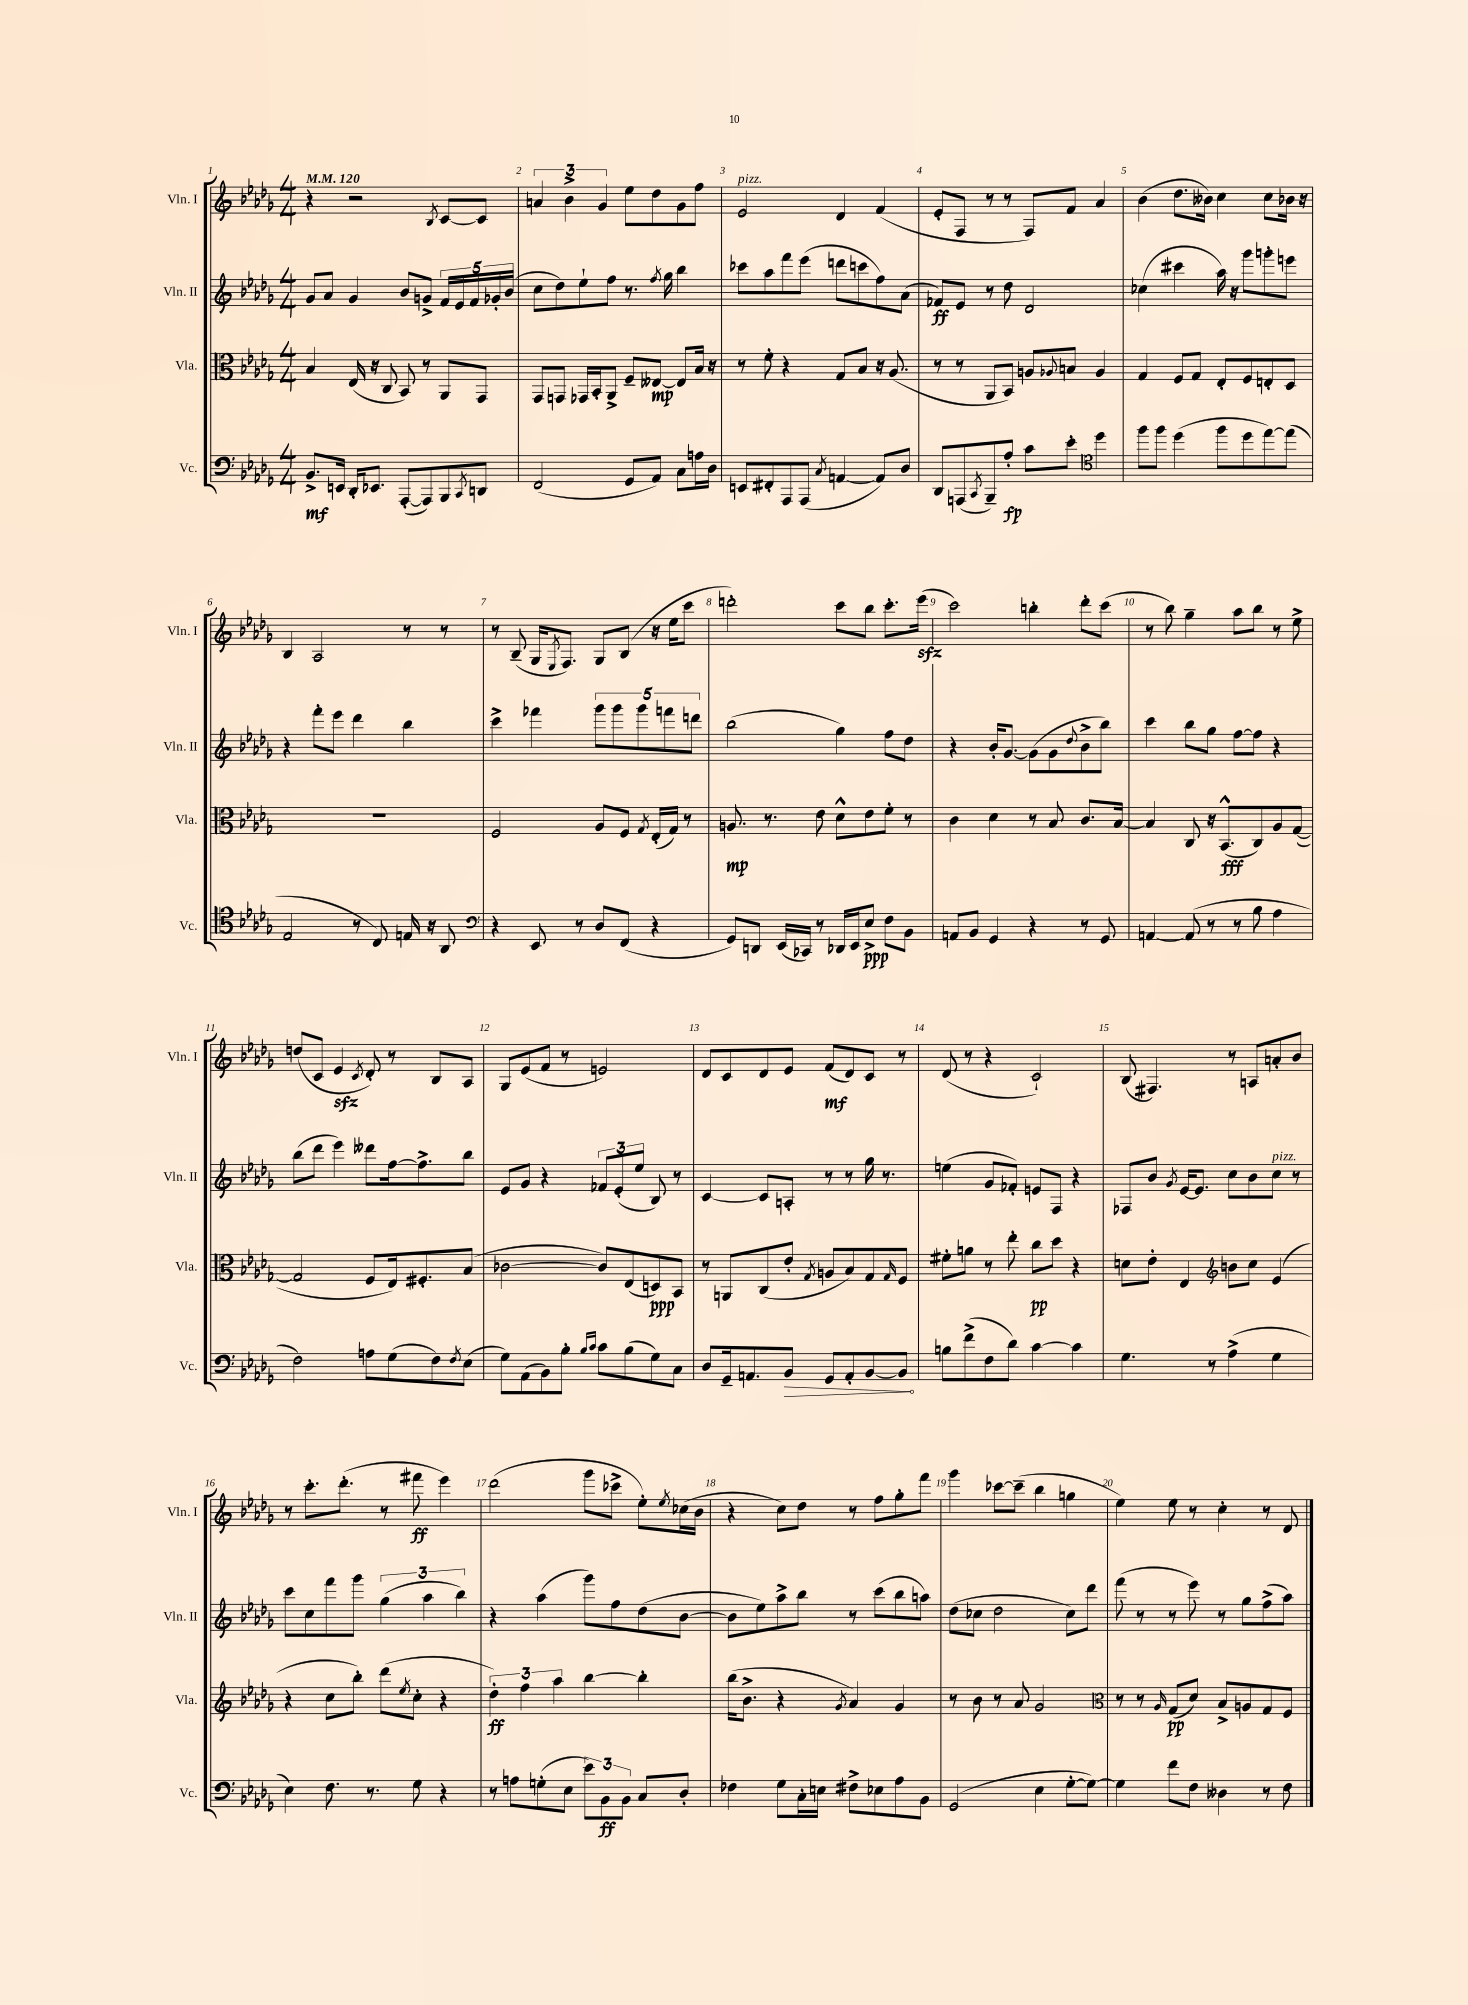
<<
\new StaffGroup <<
\new Staff = "s0" \with { instrumentName = "Vln. I" shortInstrumentName = "Vln. I" } {
    \clef treble \key des \major \numericTimeSignature \time 4/4 \tempo 4 = 120
    r4 r2 \acciaccatura { bes8 } c'8~ c'8 |
    \tuplet 3/2 { a'4 bes'4-> ges'4 } ees''8 des''8 ges'8 f''8 |
    ees'2^\markup { \italic "pizz." } des'4 f'4( |
    ees'8-. f8 r8 r8 f8) f'8 aes'4 |
    bes'4( des''8. beses'16) c''4 c''8 bes'16 r16 |
    bes4 aes2 r8 r8 |
    r8 bes8--( ges16 \acciaccatura { ees8 } f8.) ges8 bes8( r16 ees''16 c'''8 |
    d'''2-.) c'''8 bes''8 c'''8.-. ees'''16\sfz( |
    c'''2) b''4-. des'''8-. c'''8( |
    r8 bes''8) ges''4-- aes''8 bes''8 r8 ees''8-> |
    d''8( c'8 ees'4\sfz \acciaccatura { c'8 } des'8-.) r8 bes8 aes8 |
    ges8 ees'8( f'8 r8 e'2) |
    des'8 c'8 des'8 ees'8 f'8\mf( des'8) c'8 r8 |
    des'8( r8 r4 c'2-!) |
    bes8( fis4.) r8 a8 a'8-. bes'8 |
    r8 c'''8.-. des'''8.-.( r8 fis'''8\ff ees'''4) |
    des'''2( ges'''8 ces'''8-> ees''8-.) \acciaccatura { ees''8 } ces''16( bes'16 |
    r4 c''8) des''8 r8 f''8 ges''8-. f'''8 |
    ges'''4 ces'''8~ ces'''8--( bes''4 g''4 |
    ees''4) ees''8 r8 c''4-. r8 des'8 \bar "|." |
}
\new Staff = "s1" \with { instrumentName = "Vln. II" shortInstrumentName = "Vln. II" } {
    \clef treble \key des \major \numericTimeSignature \time 4/4
    ges'8 aes'8 ges'4 bes'8 g'8-> \tuplet 5/4 { f'16 ees'16 f'16 ges'16-. bes'16( } |
    c''8 des''8) ees''8-! f''8 r8. \acciaccatura { f''8 } ges''16 bes''4 |
    ces'''8 aes''8 f'''8 ees'''8( d'''8 c'''8 f''8) aes'8( |
    fes'8\ff) ees'8 r8 des''8 des'2 |
    ces''4( cis'''4 aes''16) r16 ges'''8 g'''8-. e'''8 |
    r4 f'''8-. ees'''8 des'''4 bes''4 |
    c'''4-> fes'''4 \tuplet 5/4 { ges'''8 ges'''8 ges'''8 f'''8 d'''8 } |
    bes''2( ges''4) f''8 des''8 |
    r4 bes'16-. ges'8.~ ges'8( ges'8 \appoggiatura { des''8 } bes'8-> bes''8) |
    c'''4 bes''8 ges''8 f''8~ f''8 r4 |
    bes''8( des'''8 ees'''4) deses'''8 f''16~ f''8.-> bes''8 |
    ees'8 ges'8 r4 \tuplet 3/2 { fes'8 ees'8-.( ees''8 } bes8) r8 |
    c'4~ c'8 a8-. r8 r8 ges''16 r8. |
    e''4( ges'8 fes'8-.) e'8 f8 r4 |
    fes8 bes'8 \acciaccatura { ges'8 } ees'16~ ees'8. c''8 bes'8 c''8^\markup { \italic "pizz." } r8 |
    c'''8 c''8 f'''8 ges'''8 \tuplet 3/2 { ges''4( aes''4 bes''4) } |
    r4 aes''4( ges'''8) f''8 des''8( bes'8~ |
    bes'8 ees''8) aes''8-> bes''8 r8 c'''8( bes''8 a''8) |
    des''8( ces''8 des''2 ces''8) des'''8 |
    f'''8( r8 r8 ees'''8) r8 ges''8 f''8->( aes''8) \bar "|." |
}
\new Staff = "s2" \with { instrumentName = "Vla." shortInstrumentName = "Vla." } {
    \clef alto \key des \major \numericTimeSignature \time 4/4
    bes4 ees16( r16 c8 bes,8) r8 aes,8 ges,8 |
    ges,8 g,8 ges,16 bes,16-. aes,8-> f8-- eeses8~\mp eeses8 bes16 r16 |
    r8 f'8-. r4 ges8 bes8 r16 aes8.( |
    r8 r8 aes,8 bes,8) a8 \appoggiatura { aes8 } b8 aes4 |
    ges4 f8 ges8 ees8-. f8 e8-. des8 |
    R1 |
    f2 aes8 f8 \acciaccatura { ges8 } ees16-.( ges16) r8 |
    a8.\mp r8. ees'8 des'8-^ ees'8 f'8-. r8 |
    c'4 des'4 r8 bes8 c'8. bes16~ |
    bes4 c8 r16 bes,8.-^\fff( c8) aes8 ges8~( |
    ges2 f8 ees16) fis8.-. bes8( |
    ces'2~ ces'8) ees8( d8\ppp) bes,8 |
    r8 a,8 c8( ees'8-. \acciaccatura { ges8 } a8 bes8) ges8 \grace { ges16 } f8 |
    fis'8-. a'8 r8 ees''8-. c''8\pp des''8 r4 |
    d'8 ees'8-. ees4 \clef treble b'8 c''8 ees'4( |
    r4 c''8 bes''8-.) des'''8( \acciaccatura { ees''8 } c''8-. r4 |
    \tuplet 3/2 { des''4-.\ff) f''4 aes''4 } bes''4~ bes''4-. |
    bes''16( bes'8.-> r4 \acciaccatura { ges'8 } aes'4) ges'4 |
    r8 bes'8 r8 aes'8 ges'2 |
    \clef alto r8 r8 \grace { aes16 } ges8\pp( des'8) bes8-> a8 ges8 f8 \bar "|." |
}
\new Staff = "s3" \with { instrumentName = "Vc." shortInstrumentName = "Vc." } {
    \clef bass \key des \major \numericTimeSignature \time 4/4
    bes,8.->\mf e,16 des,16-. ees,8. aes,,8~-.( aes,,8) bes,,8 \acciaccatura { c,8 } d,8 |
    f,2( ges,8 aes,8) c8 a16 des16 |
    e,8 fis,8-. aes,,8 aes,,8( \acciaccatura { c8 } a,4~ a,8) des8 |
    des,8 a,,8( \acciaccatura { c,8 } bes,,8--) aes8-.\fp c'8 ees'8-. \clef tenor des''4 |
    f''8 f''8 des''4( f''8 des''8 ees''8~) ees''8( |
    ees2 r8 c8) e16 r16 aes,8 |
    \clef bass r4 ees,8 r8 des8 f,8( r4 |
    ges,8) d,8 ees,16( ces,16) r8 des,16 ees,16 ees8->\ppp f8 bes,8 |
    a,8 bes,8 ges,4 r4 r8 ges,8 |
    a,4~ a,8( r8 r8 bes8 aes4 |
    f2) a8 ges8( f8) \acciaccatura { f8 } ees8( |
    ges8) aes,8( bes,8) bes8-. \grace { bes16 c'16 } c'8 bes8( ges8) c8 |
    des8 ges,16-- a,8. \once \override Hairpin.circled-tip = ##t bes,8\> ges,8 a,8-. bes,8~ bes,8\! |
    b8 f'8->( f8 des'8) c'4~ c'4 |
    ges4. r8 aes4->( ges4 |
    ees4) f8. r8. ges8 r4 |
    r8 a8 g8-.( ees8 \tuplet 3/2 { ees'8) bes,8\ff bes,8 } c8 des8-. |
    fes4 ges8 c16-. e16 fis8-> ees8 aes8 bes,8 |
    ges,2( ees4 ges8~-. ges8~) |
    ges4 f'8 f8 deses4 r8 f8 \bar "|." |
}
>>
>>
\layout { \context { \Score \override BarNumber.break-visibility = ##(#f #t #t) barNumberVisibility = #all-bar-numbers-visible } }
